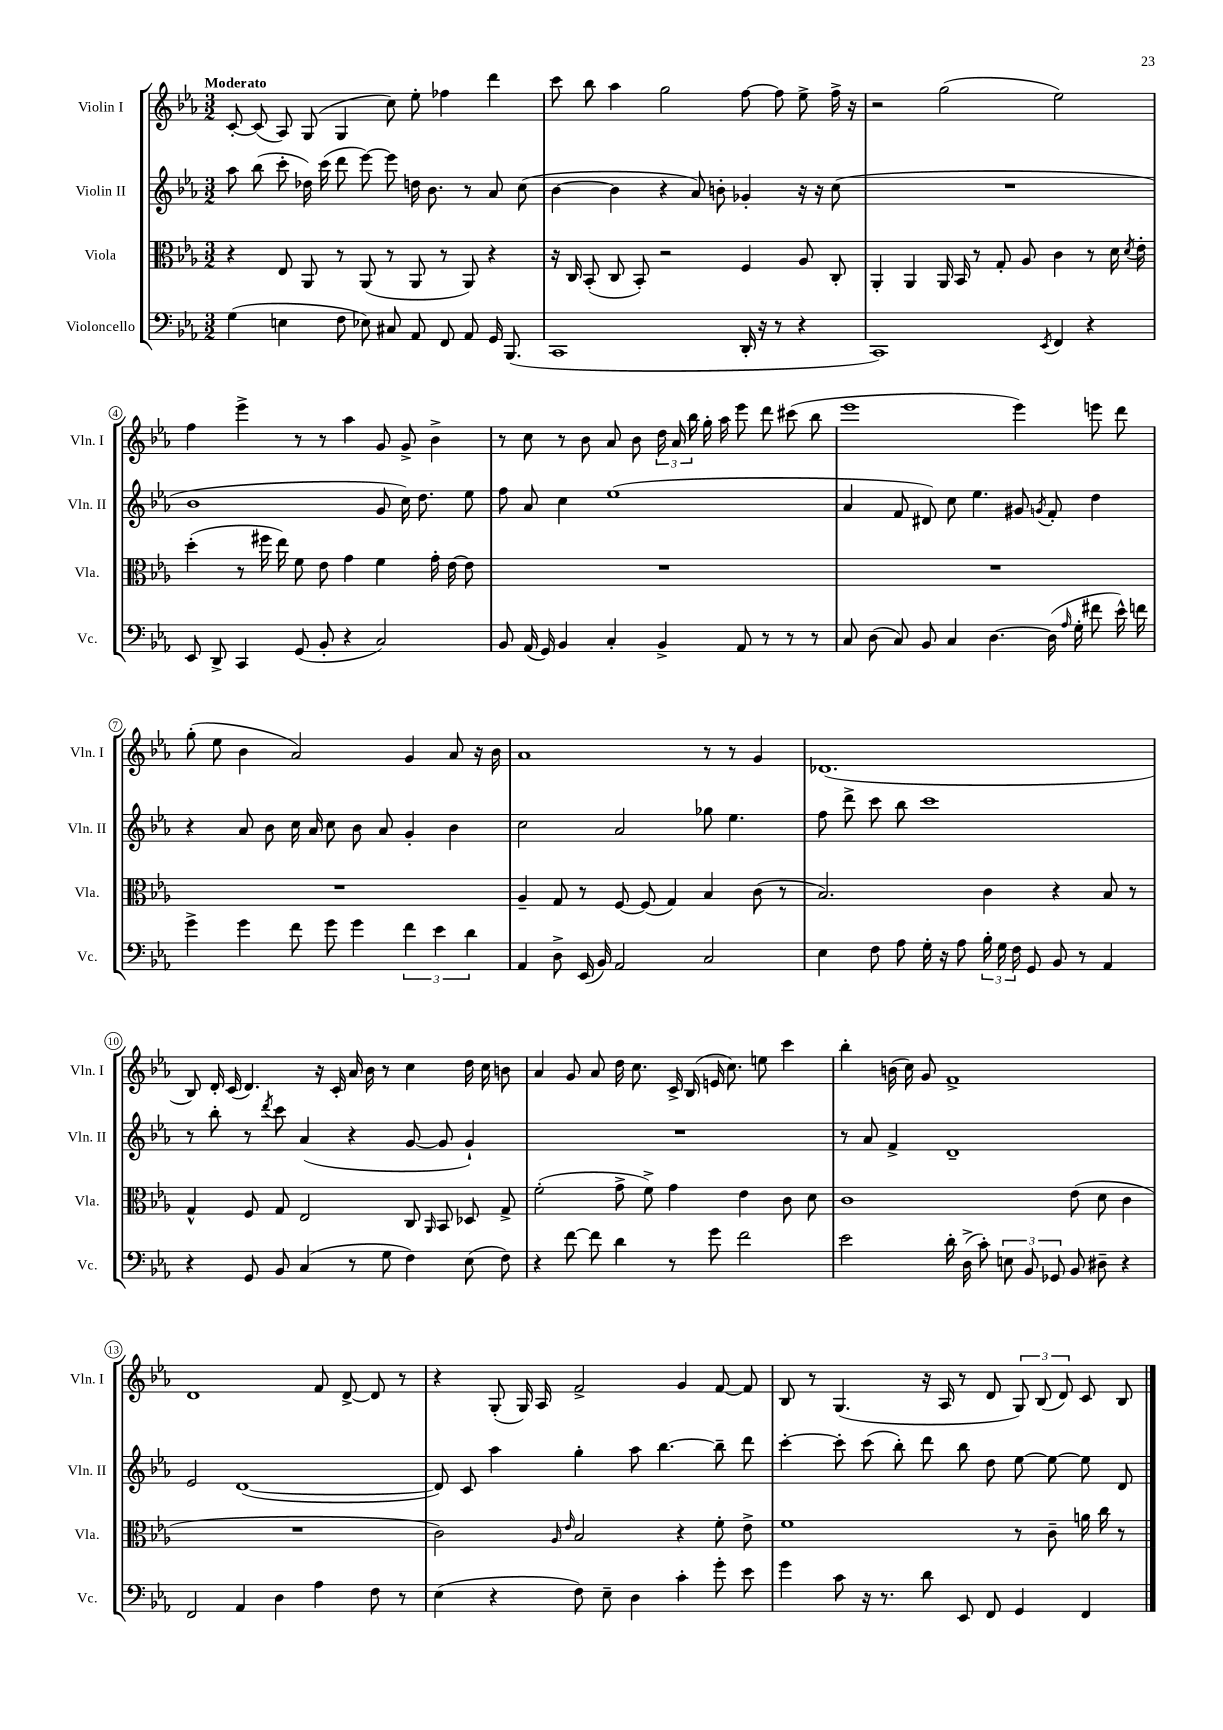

**kern	**kern	**kern	**kern
*part4	*part3	*part2	*part1
*staff4	*staff3	*staff2	*staff1
*I"Violoncello	*I"Viola	*I"Violin II	*I"Violin I
*I'Vc.	*I'Vla.	*I'Vln. II	*I'Vln. I
*clefF4	*clefC3	*clefG2	*clefG2
*k[b-e-a-]	*k[b-e-a-]	*k[b-e-a-]	*k[b-e-a-]
*M3/2	*M3/2	*M3/2	*M3/2
=1	=1	=1	=1
!	!	!	!LO:TX:a:B:t=Moderato
(4G\	4r	8aa-\	[8c'/
.	.	(8bb-\	(8c/]
4En\	8E-/	8ccc'\	8A-/)
.	8AA-/	16dd-X\)	(8G/
.	.	(16ccc\	.
8F\	8r	8ddd\	4G/
8E-X\)	(8AA-/	[8eee-\)	.
8C#X/	8r	8eee-\]	8cc\)
8AA-/	8AA-/	16ddn\	8ee-'\
.	.	8.b-\	.
8FF/	8r	.	4ff-X\
8AA-/	8AA-/)	8r	.
16GG/	4r	8a-/	4ddd\
(8.BBB-/	.	.	.
.	.	(8cc\	.
=2	=2	=2	=2
1CC	16r	[4b-\	8ccc\
.	16C/	.	.
.	(8BB-'/	.	8bb-\
.	8C/	4b-\]	4aa-\
.	8BB-'/)	.	.
.	2r	4r	2gg\
.	.	8a-/)	.
.	.	8bn'\	.
16DD'/	4F/	4g-X'/	[8ff\
16r	.	.	.
8r	.	.	8ff\]
4r	8A-/	16r	8ee-^\
.	.	16r	.
.	8C'/	(8cc\	16ff^\
.	.	.	16r
=3	=3	=3	=3
1CC)	4AA-'/	1.r	2r
.	4AA-/	.	.
.	16AA-/	.	(2gg\
.	16BB-/	.	.
.	8r	.	.
.	8G'/	.	.
.	8A-/	.	.
8qEE-/	.	.	.
4FF/	4c\	.	2ee-\)
4r	8r	.	.
.	16d\	.	.
.	8qd/	.	.
.	16e-'\	.	.
!!LO:LB:g=z
=4	=4	=4	=4
8EE-/	(4dd'\	1b-	4ff\
8DD^/	.	.	.
4CC/	8r	.	4eee-^\
.	16ff#X\	.	.
.	16ee-\)	.	.
(8GG/	8f\	.	8r
8BB-'/	8e-\	.	8r
4r	4g\	.	4aa-\
2C/)	4f\	8g/	8g/
.	.	16cc\)	8g^/
.	.	8.dd\	.
.	16g'\	.	4b-^\
.	[16e-\	.	.
.	8e-\]	8ee-\	.
=5	=5	=5	=5
8BB-/	1.r	8ff\	8r
(16AA-/	.	8a-/	8cc\
16GG/)	.	.	.
4BB-/	.	4cc\	8r
.	.	.	8b-\
4C'/	.	(1ee-	8a-/
.	.	.	8b-\
4BB-^/	.	.	24dd\
.	.	.	24a-/
.	.	.	24bb-\
.	.	.	16gg'\
.	.	.	16aa-\
8AA-/	.	.	8eee-\
8r	.	.	8ddd\
8r	.	.	(8ccc#X\
8r	.	.	8bb-\
=6	=6	=6	=6
8C/	1.r	4a-/	1eee-
(8D\	.	.	.
8C/)	.	8f/	.
8BB-/	.	8d#X/)	.
4C/	.	8cc\	.
.	.	4.ee-\	.
[4.D\	.	.	.
.	.	8g#X/	4eee-\)
.	.	8qgn/	.
(16D\]	.	8f'/	.
16qqA-/	.	.	.
16G'\	.	.	.
8f#X\	.	4dd\	8eeen\
16e-^^\)	.	.	8ddd\
16fn\	.	.	.
!!LO:LB:g=z
=7	=7	=7	=7
4g^\	1.r	4r	(8gg'\
.	.	.	8ee-\
4g\	.	8a-/	4b-\
.	.	8b-\	.
8f\	.	16cc\	2a-/)
.	.	16a-/	.
8g\	.	8cc\	.
4g\	.	8b-\	.
.	.	8a-/	.
6f\	.	4g'/	4g/
6e-\	.	.	.
.	.	4b-\	8a-/
6d\	.	.	.
.	.	.	16r
.	.	.	16b-\
=8	=8	=8	=8
4AA-/	4A-~/	2cc\	1a-
8D^\	8G/	.	.
(16EE-/	8r	.	.
16BB-/)	.	.	.
2AA-/	[8F/	2a-/	.
.	(8F/]	.	.
.	4G/)	.	.
2C/	4B-/	8gg-X\	8r
.	.	4.ee-\	8r
.	(8c\	.	4g/
.	8r	.	.
=9	=9	=9	=9
4E-\	2.B-/)	8ff\	(1.d-X
.	.	8ddd^\	.
8F\	.	8ccc\	.
8A-\	.	8bb-\	.
16G'\	.	1ccc	.
16r	.	.	.
8A-\	.	.	.
24B-'\	4c\	.	.
24G\	.	.	.
24F\	.	.	.
8GG/	.	.	.
8BB-/	4r	.	.
8r	.	.	.
4AA-/	8B-/	.	.
.	8r	.	.
!!LO:LB:g=z
=10	=10	=10	=10
4r	4G^^/	8r	8B-/)
.	.	8bb-'\	16d'/
.	.	.	(16c/
8GG/	8F/	8r	4.d/)
.	.	8qddd/	.
8BB-/	8G/	8ccc\	.
(4C/	2E-/	(4a-/	.
.	.	.	16r
.	.	.	16c'/
8r	.	4r	16a-/
.	.	.	16b-\
8G\	.	.	8r
4F\)	8C/	[8g/	4cc\
.	16qqAA-/	.	.
.	8BB-/	8g/]	.
(8E-\	8D-X/	4g`/)	16dd\
.	.	.	16cc\
8F\)	8G^/	.	8bn\
=11	=11	=11	=11
4r	(2f'\	1.r	4a-/
[8f\	.	.	8g/
8f\]	.	.	8a-/
4d\	8g^\	.	16dd\
.	.	.	8.cc\
.	8f^\)	.	.
8r	4g\	.	16c^/
.	.	.	(16B-/
8g\	.	.	16en/
.	.	.	8.cc\)
2f\	4e-\	.	.
.	.	.	8een\
.	8c\	.	4ccc\
.	8d\	.	.
=12	=12	=12	=12
2e-\	1c	8r	4bb-'\
.	.	8a-/	.
.	.	4f^/	(16bn\
.	.	.	16cc\)
.	.	.	8g/
16d'\	.	1d~	1f^
(16D^\	.	.	.
8c'\)	.	.	.
12En\	.	.	.
12BB-/	.	.	.
12GG-X/	.	.	.
8BB-/	(8e-\	.	.
8D#X~\	8d\	.	.
4r	4c\	.	.
!!LO:LB:g=z
=13	=13	=13	=13
2FF/	1.r	2e-/	1d
4AA-/	.	([1d	.
4D\	.	.	.
4A-\	.	.	8f/
.	.	.	[8d^/
8F\	.	.	8d/]
8r	.	.	8r
=14	=14	=14	=14
(4E-\	2c\)	8d/])	4r
.	.	8c/	.
4r	.	4aa-\	(8G'/
.	.	.	16G/)
.	.	.	16A-/
.	16qqA-/	.	.
.	16qqe-/	.	.
8F\)	2B-/	4gg'\	2f^/
8E-~\	.	.	.
4D\	.	8aa-\	.
.	.	[4.bb-\	.
4c'\	4r	.	4g/
8g'\	8f'\	8bb-~\]	[8f/
8e-\	8e-^\	8ddd\	8f/]
=15	=15	=15	=15
4g\	1f	[4ccc'\	8B-/
.	.	.	8r
8c\	.	8ccc'\]	(4.G/
16r	.	(8ccc\	.
8.r	.	.	.
.	.	8bb-'\)	.
8d\	.	8ddd\	16r
.	.	.	16A-/
8EE-/	.	8bb-\	8r
8FF/	.	8dd\	8d/
4GG/	8r	[8ee-\	12G/)
.	.	.	(12B-/
.	8c~\	8ee-\_	.
.	.	.	12d/)
4FF/	16an\	8ee-\]	8c/
.	16cc\	.	.
.	8r	8d/	8B-/
==	==	==	==
*-	*-	*-	*-
